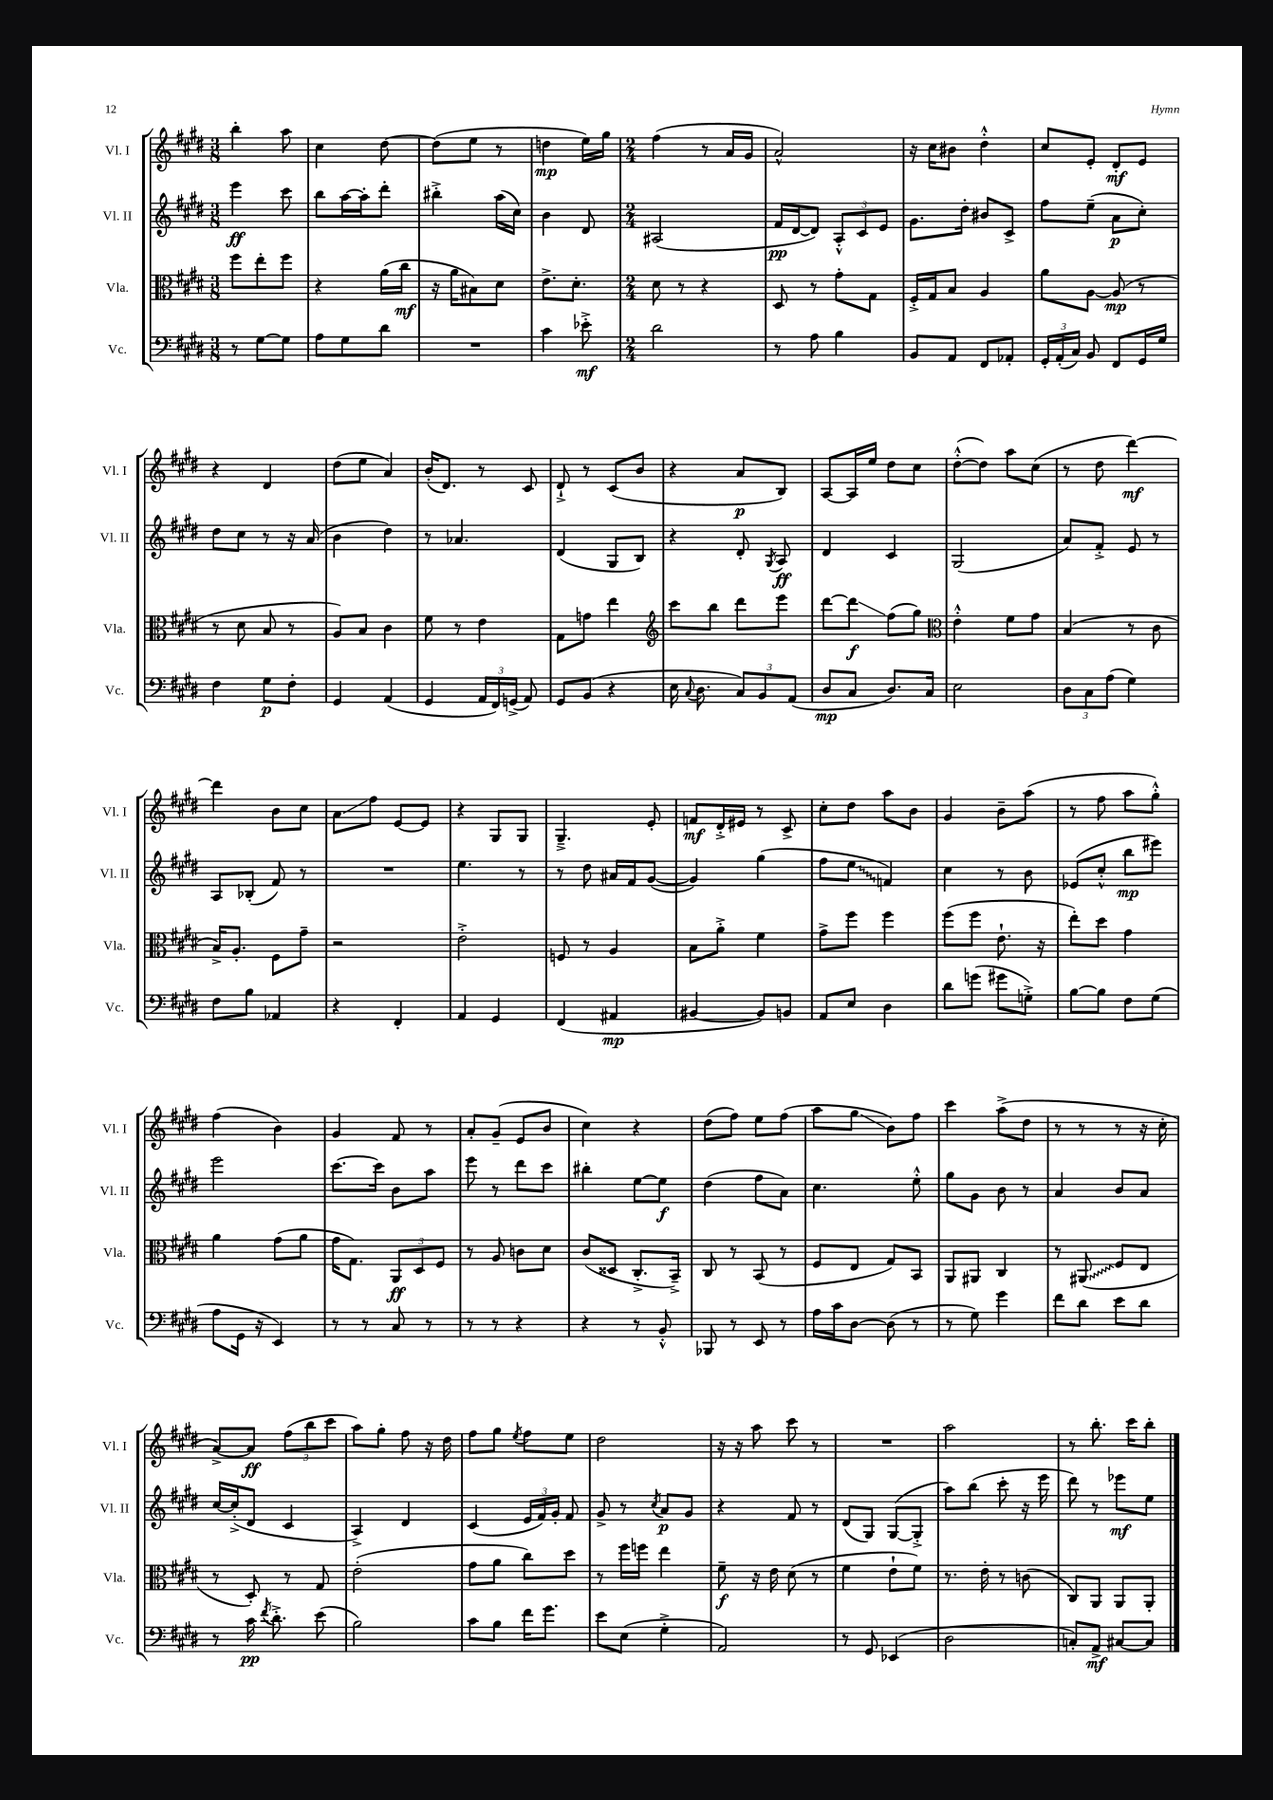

**kern	**kern	**kern	**kern
*staff4	*staff3	*staff2	*staff1
*clefF4	*clefC3	*clefG2	*clefG2
*k[f#c#g#d#]	*k[f#c#g#d#]	*k[f#c#g#d#]	*k[f#c#g#d#]
*M3/8	*M3/8	*M3/8	*M3/8
8r	8ff#\L	4eee\	4bb'\
[8G#\L	8ee'\	.	.
8G#\]J	8ff#\J	8ccc#\	8aa\
=	=	=	=
8A\L	4r	8bb\L	4cc#\
8G#\	.	[16aa\L	.
.	.	16aa'\]J	.
8d#\J	(16a\LL	8ddd#'\J	[8dd#\
.	16cc#\JJ	.	.
=	=	=	=
4.r	16r	4bb#'^\	(8dd#\]L
.	16a\LK	.	.
.	8B#\)	.	8ee\J
.	8d#\J	(16aa\LL	8r
.	.	16cc#\JJ)	.
=	=	=	=
4c#\	8.e^\L	4b\	4dd\
.	8.d#'\J	.	.
8e-'^\	.	8d#/	16ee\LL)
.	.	.	16gg#\JJ
=	=	=	=
*M2/4	*M2/4	*M2/4	*M2/4
2d#\	8d#\	(2A#/	(4ff#\
.	8r	.	.
.	4r	.	8r
.	.	.	16a/LL
.	.	.	16g#/JJ
=	=	=	=
8r	8D#/	16f#/LL	2a^^/)
.	.	[16d#/J	.
8A\	8r	8d#/]J)	.
4B\	8g#'\L	12A'^^/L	.
.	.	12c#/	.
.	8G#\J	.	.
.	.	12e/J	.
=	=	=	=
8BB/L	16F#'^/LL	8.g#\L	16r
.	16G#/J	.	16cc#\LK
8AA/J	8B/J	.	8b#\J
.	.	16dd#'\Jk	.
8FF#/L	4A/	8b#/L	4dd#'^^\
8AA-'/J	.	8c#^/J	.
=	=	=	=
24GG#'/LL	8a\L	8ff#\L	8cc#/L
(24AA'/	.	.	.
24C#/JJ)	.	.	.
8BB/	[8A\J	(8ee~\J	8e'/J
8FF#/L	(8A/]	8a\L	8d#'/L
16GG#/L	8r	8cc#'\J)	8e/J
16G#/JJ	.	.	.
=	=	=	=
4F#\	8r	8dd#\L	4r
.	8d#\	8cc#\J	.
8G#\L	8B/	8r	4d#/
8F#'\J	8r	16r	.
.	.	(16a/	.
=	=	=	=
4GG#/	8A/L)	4b\	(8dd#\L
.	8B/J	.	8ee\J
(4AA/	4c#\	4dd#\)	4a/)
=	=	=	=
4GG#/	8f#\	8r	(16b'/LK
.	.	.	8.d#/J)
.	8r	4.a-/	.
24AA/LL	4e\	.	8r
24FF#/)	.	.	.
(24GG^/JJ	.	.	.
8AA/)	.	.	8c#/
=	=	=	=
8GG#/L	8G#\L	(4d#/	8d#`^/
(8BB/J	8g\J	.	8r
4r	4ee\	8G#/L	(8c#/L
.	.	8B/J)	8b/J
=	=	=	=
*	*clefG2	*	*
16E\	8ccc#\L	4r	4r
8qqC#/	.	.	.
8.D#\	.	.	.
.	8bb\J	.	.
12C#/L)	8ddd#\L	8d#'/	8a/L
12BB/	.	.	.
.	.	8qG#/	.
.	8eee\J	8A/	8B/J)
(12AA/J	.	.	.
=	=	=	=
8D#/L	[8ddd#\L	4d#/	[8A/L
8C#/J	8ddd#\]J	.	16A/]L
.	.	.	16ee/JJ
8.D#/L)	(8ff#\L	4c#/	8dd#\L
.	8gg#\J)	.	8cc#\J
16C#/Jk	.	.	.
=	=	=	=
*	*clefC3	*	*
2E\	4e'^^\	(2G#/	([8dd#'^^\L
.	.	.	8dd#\]J)
.	8f#\L	.	8aa\L
.	8g#\J	.	(8cc#\J
=	=	=	=
12D#\L	(4B/	8a/L)	8r
12C#\	.	.	.
.	.	8f#'^/J	8dd#\
(12A\J	.	.	.
4G#\)	8r	8e/	[4ddd#\)
.	8c#\	8r	.
=	=	=	=
8F#\L	16B^/LK)	8A/L	4ddd#\]
.	8.A'/J	.	.
8B\J	.	(8B-'/J	.
4AA-/	8F#\L	8f#/)	8b\L
.	8g#~\J	8r	8cc#\J
=	=	=	=
4r	2r	2r	8a\L
.	.	.	8ff#\J
4FF#'/	.	.	[8e/L
.	.	.	8e/]J
=	=	=	=
4AA/	2e'^\	4.ee\	4r
4GG#/	.	.	8G#/L
.	.	8r	8G#/J
=	=	=	=
(4FF#/	8F/	8r	4.G#~^/
.	8r	8dd#\	.
4AA#/	4A/	16a#/LL	.
.	.	16f#/J	.
.	.	([8g#/J	8e'/
=	=	=	=
[4BB#/	8B\L	4g#/])	8f/L
.	8a'^\J	.	16d#'^/L
.	.	.	16e#/JJ
8BB#/]L)	4f#\	(4gg#\	8r
8BB/J	.	.	8c#^/
=	=	=	=
8AA/L	8g#^\L	8ff#\L	8cc#'\L
8E/J	8ff#\J	8ee\J	8dd#\J
4D#\	4ff#\	4f/)	8aa\L
.	.	.	8b\J
=	=	=	=
8d#\L	(8ff#\L	4cc#\	4g#/
(8g\J	8ff#\J	.	.
8g#\L	8.e`\	8r	8b~\L
8G'^\J)	.	8b\	(8aa\J
.	16r	.	.
=	=	=	=
[8B\L	8ee'\L)	(8e-/L	8r
8B\]J	8dd#\J	8cc#'^^/J	8ff#\
8F#\L	4g#\	8bb\L	8aa\L
(8G#\J	.	8eee#\J)	8gg#'^^\J)
=	=	=	=
8A\L	4a\	2eee\	(4ff#\
16GG#\Jk	.	.	.
16r	.	.	.
4EE/)	(8g#\L	.	4b\)
.	8a\J	.	.
=	=	=	=
8r	16g#\LK	[8.ccc#\L	4g#/
.	8.G#\J)	.	.
8r	.	.	.
.	.	16ccc#\]Jk	.
8C#/	12AA/L	8b\L	8f#/
.	12D#/	.	.
8r	.	8aa\J	8r
.	12F#/J	.	.
=	=	=	=
8r	8r	8eee\	8a'/L
8r	8A/	8r	(8g#~/J
4r	8c\L	8ddd#\L	8e/L
.	8d#\J	8ccc#\J	8b/J
=	=	=	=
4r	(8c#/L	4bb#'\	4cc#\)
.	8D##/J	.	.
8r	8.C#'^/L	[8ee\L	4r
8BB'^^/	.	8ee\]J	.
.	16BB~^/Jk)	.	.
=	=	=	=
8BBB-/	8C#/	(4dd#\	(8dd#\L
8r	8r	.	8ff#\J)
8EE/	(8BB/	8ff#\L	8ee\L
8r	8r	8a\J)	(8ff#\J
=	=	=	=
16A\LL	8F#/L	4.cc#\	8aa\L
16c#\J	.	.	.
[8D#\J	8E/J	.	8gg#\J
(8D#\]	8G#/L)	.	8b\L)
8r	8BB/J	8ee'^^\	8ff#\J
=	=	=	=
8r	8AA/L	8gg#\L	4ccc#\
8G#\)	8AA#/J	8g#\J	.
4g#\	4C#/	8b\	(8aa^\L
.	.	8r	8dd#\J
=	=	=	=
8f#\L	8r	4a/	8r
8d#\J	(8AA#/	.	8r
8e\L	8F#/L	8b/L	8r
8d#\J	8E/J	8a/J	16r
.	.	.	16cc#'\
=	=	=	=
8r	8r	[16cc#/LL	[8a^/L)
.	.	(16cc#'^/]J	.
16c#\	8D#'/)	8d#/J	8a/]J
8qf#/	.	.	.
8.d#'^\	.	.	.
.	8r	4c#/	(12ff#\L
.	.	.	12bb\
(8e\	8G#/	.	.
.	.	.	12ccc#\J
=	=	=	=
2B\)	(2e'\	4A^/)	8aa\L)
.	.	.	8gg#'\J
.	.	4d#/	8ff#\
.	.	.	16r
.	.	.	16dd#\
=	=	=	=
8c#\L	8g#\L	(4c#/	8ff#\L
8B\J	8a\J	.	8gg#\J
.	.	.	8qee/
16f#\LK	8cc#\L)	24e/LL	8ff#\L
.	.	24f#/)	.
8.g#\J	.	.	.
.	.	24g#'/JJ	.
.	8dd#\J	8f#/	8ee\J
=	=	=	=
8e\L	8r	8g#^/	2dd#\
(8E\J	16ff#\LL	8r	.
.	16ff\JJ	.	.
.	.	8qcc#/	.
4G#'^\	4ee\	8a/L	.
.	.	8g#/J	.
=	=	=	=
2AA/)	8f#~\	4r	16r
.	.	.	16r
.	16r	.	8aa\
.	16e\	.	.
.	(8d#\	8f#/	8ccc#\
.	8r	8r	8r
=	=	=	=
8r	4f#\	(8d#/L	2r
8GG#/	.	8G#/J)	.
(4EE-/	8e`\L	([8G#/L	.
.	8f#\J)	8G#'^/]J	.
=	=	=	=
2D#\	8.r	8aa\L)	2aa\
.	.	(8bb\J	.
.	16e'\	.	.
.	8r	8ccc#'\	.
.	(8c\	16r	.
.	.	16eee\	.
=	=	=	=
8C'/L)	8C#/L)	8ddd#\)	8r
8AA^/J	8AA/J	8r	8.bb'\
[8C#/L	8AA/L	8eee-\L	.
.	.	.	16ccc#\LK
8C#/]J	8AA'/J	8ee\J	8bb'\J
==	==	==	==
*-	*-	*-	*-
